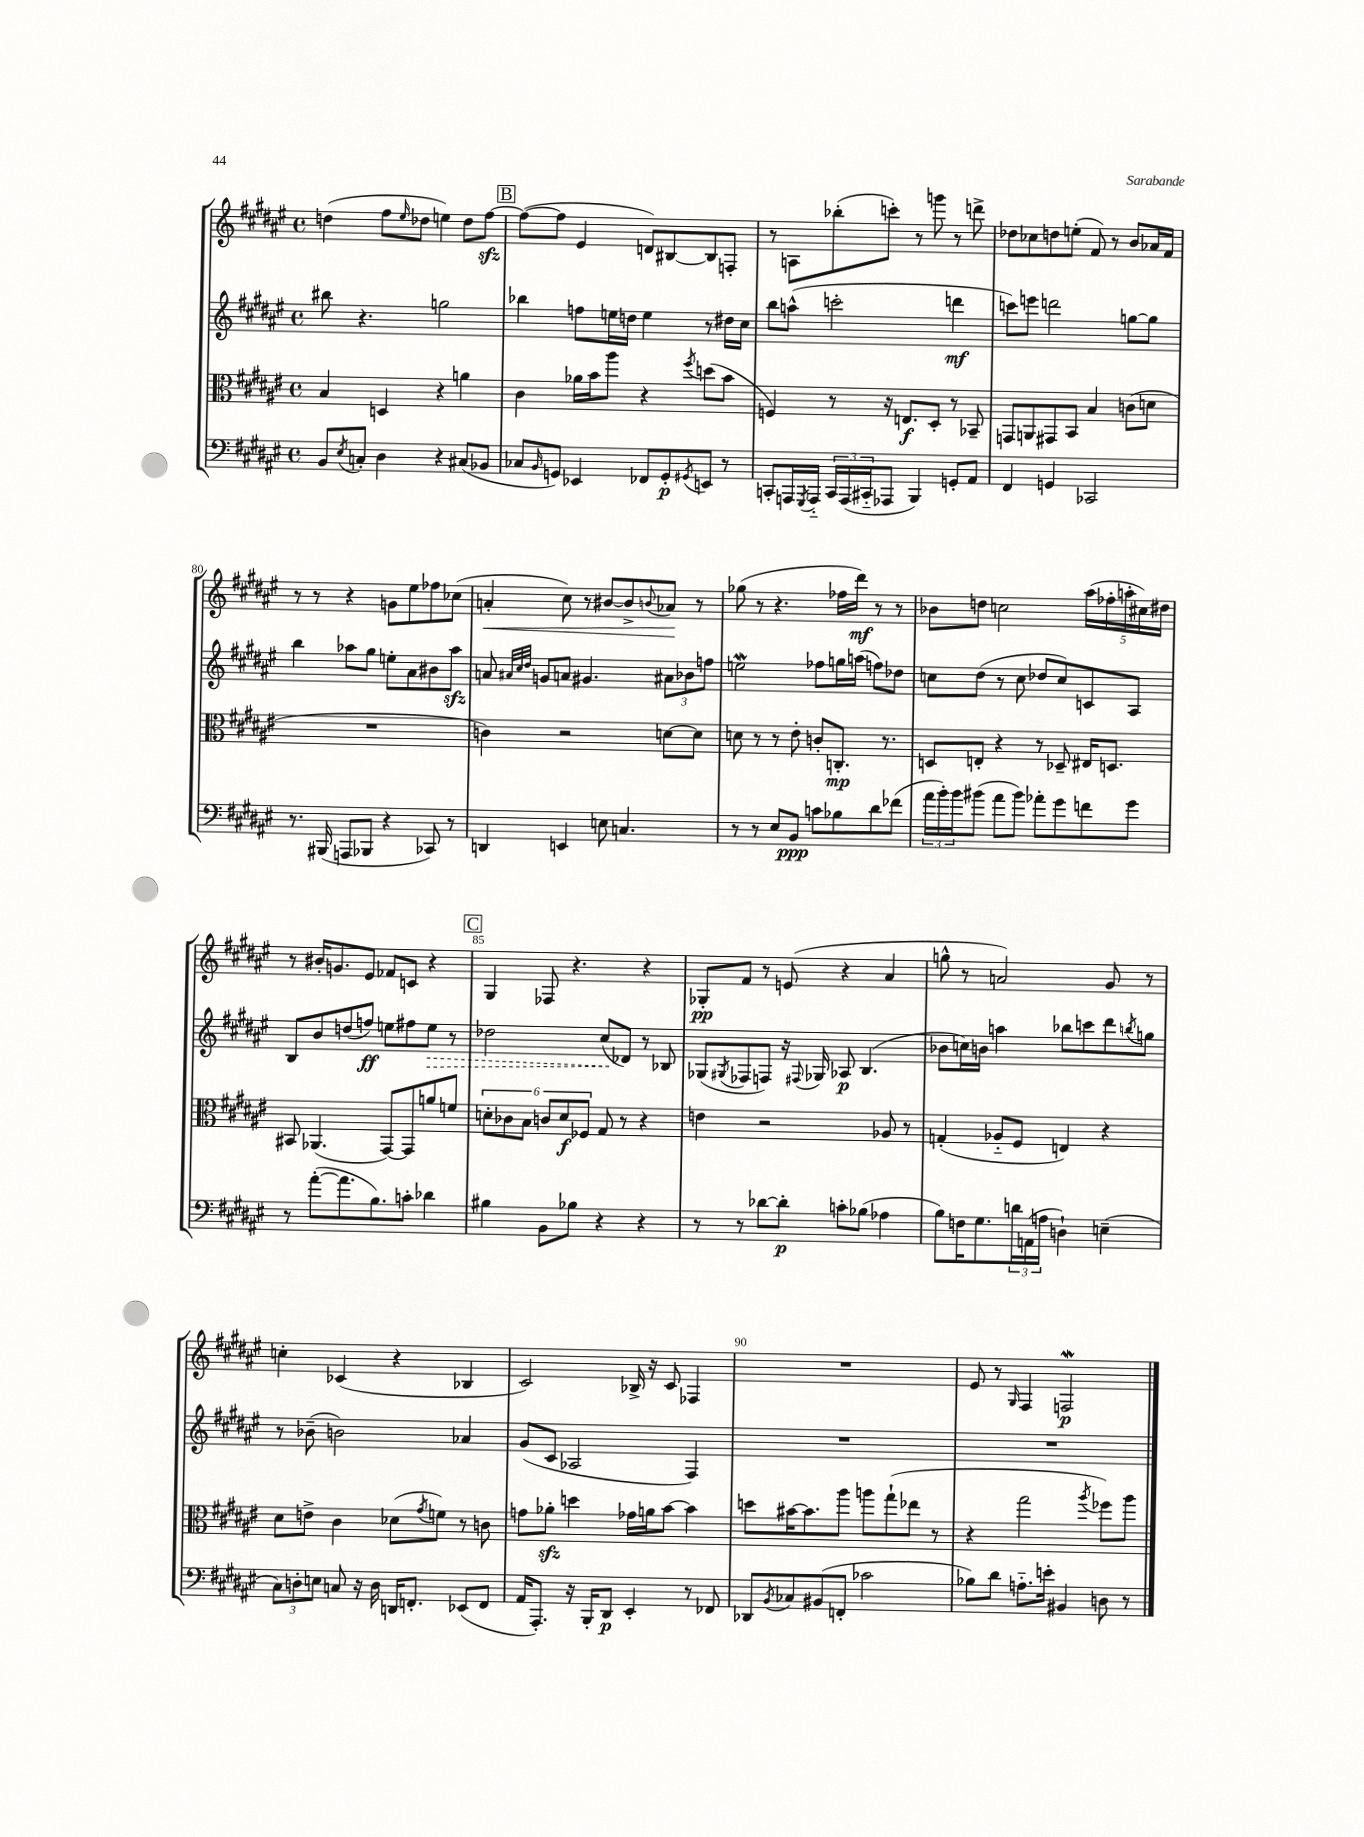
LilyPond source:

<<
\new StaffGroup <<
\new Staff = "s0" {
    \clef treble \key fis \major \defaultTimeSignature \time 4/4
    d''4( fis''8 \grace { eis''16 } des''8 e''4) des''8 fis''8~\sfz |
    \mark \markup { \box "B" } fis''8~( fis''8 eis'4 d'8) bis8~ bis8 f8-. |
    r8 a8 bes''8-.( c'''8-.) r8 g'''8 r8 d'''8-> |
    des''8 ces''8 d''8 e''8-.( fis'8) r8 b'8 aes'16 fis'16 |
    r8 r8 r4 g'8 eis''8 fes''8 ces''8( |
    a'4-.\< cis''8) r8 bis'8~ bis'8-> \appoggiatura { b'8 } aes'8\! r8 |
    ges''8( r8 r4. fes''16 dis'''16\mf) r8 r8 |
    bes'8 d''8 c''2 \tuplet 5/4 { ais''16( fes''16-. a''16-. cis''16) dis''16 } |
    r8 bis'16-. g'8. eis'8 fes'8 c'8 r4 |
    \mark \markup { \box "C" } gis4 fes8 r4. r4 |
    ges8-.\pp fis'8 r8 e'8( r4 ais'4 |
    g''8-^ r8 a'2) gis'8 r8 |
    c''4-. ces'4( r4 bes4 |
    cis'2) bes16-> r16 cis'8 fes4 |
    R1 |
    eis'8 r8 \grace { gis16 } fis4 f2\mordent\p \bar "|." |
}
\new Staff = "s1" {
    \clef treble \key fis \major \defaultTimeSignature \time 4/4
    bis''8 r4. g''2 |
    \mark \markup { \box "B" } bes''4 f''8 e''16 d''16 e''4 r8 dis''16 cis''16 |
    b''8 a''8-^( c'''2-. d'''4\mf |
    c'''8) e'''8 d'''2 g''8~ g''8 |
    b''4 aes''8 gis''8 e''8-. ais'8 bis'8 aes''8\sfz |
    a'8 \grace { ais'32 cis''32 dis''32 } g'8 a'8 gis'4. \tuplet 3/2 { ais'8 bes'8 f''8 } |
    e''2\mordent fes''8 g''16 a''16( f''8) des''8 |
    c''8 dis''8( r8 c''8 des''8 c''8) c'8 ais8 |
    b8 b'8 d''8( f''8\ff) e''8 fis''8 \once \override Hairpin.style = #'dashed-line e''8\> r8 |
    \mark \markup { \box "C" } des''2 cis''8\!( des'8) r8 bes8 |
    ges8( \acciaccatura { gis8 } fes8 f8) r16 \appoggiatura { fis8 } ges16 aes8\p b4.( |
    bes'8 c''16) b'16 a''4 bes''8 c'''8 dis'''8 \acciaccatura { b''8 } g''8 |
    r8 bes'8--( b'2) aes'4 |
    gis'8( cis'8 aes2 fis4) |
    R1 |
    R1 \bar "|." |
}
\new Staff = "s2" {
    \clef alto \key fis \major \defaultTimeSignature \time 4/4
    b4 d4 r4 a'4 |
    \mark \markup { \box "B" } cis'4 aes'16 b'16 ais''8 r4 \acciaccatura { fis''8 } d''8( b'8 |
    f4) r8 r16 e8.\f dis8-. r8 bes,8-- |
    g,8 a,8 gis,8 b,8 b4 c'8( d'8 |
    R1 |
    c'4) r2 d'8~ d'8 |
    d'8 r8 r8 eis'8-. c'8-. c8.-.\mp r8. |
    d8 e8-. r4 r8 des8-- eis16 d8. |
    bis,8 aes,4.( gis,8~) gis,8 a'8 f'8 |
    \mark \markup { \box "C" } \tuplet 6/4 { d'8-. ces'8 b8 c'8 d'8\f fes8 } gis8 r8 r4 |
    e'4 r2 aes8 r8 |
    g4-.( aes8-_ fis8 e4) r4 |
    dis'8 e'8-> cis'4 des'8( \acciaccatura { gis'8 } f'8) r8 c'8 |
    g'8 aes'8-.\sfz d''4 ges'16 a'16 b'8~ b'4 |
    d''8 bis'16~ bis'8. ais''8 a''8 gis''8-!( ees''8 r8 |
    r4 gis''2 \acciaccatura { ais''8 } fes''8) ais''8 \bar "|." |
}
\new Staff = "s3" {
    \clef bass \key fis \major \defaultTimeSignature \time 4/4
    b,8 \acciaccatura { eis8 } c8-. dis4 r4 cis8( bes,8 |
    \mark \markup { \box "B" } ces8 \grace { b,16 } g,8) ees,4 fes,8 g,8-.\p \acciaccatura { gis,8 } e,8 r8 |
    c,8-. a,,16 \acciaccatura { gis,,8 } a,,16-_ \tuplet 3/2 { c,16 a,,16( cis,16-_ } aes,,8 b,,4) g,8-. ais,8 |
    fis,4 g,4 ces,2 |
    r8. bis,,16( a,,8 bes,,8 r4 ces,8) r8 |
    d,4 e,4 e8 c4. |
    r8 r8 eis8 b,8\ppp c'8 bes8 dis'8 fes'8( |
    \tuplet 3/2 { ais'16 b'16-.) b'16 } bis'8( ais'8 bis'8) aes'8-. gis'8 f'8 gis'8 |
    r8 ais'8~-.( ais'8. b8.) c'8-. des'4 |
    \mark \markup { \box "C" } bis4 b,8 bes8 r4 r4 |
    r8 r8 des'8~ des'8-.\p c'8-. bes8( aes4 |
    b8) f16 gis8. \tuplet 3/2 { d'16 a,16( a16 } d4-!) e4--( |
    \tuplet 3/2 { cis8) d8-. e8 } c8 r16 d16 d,16 f,8.-. ees,8( f,8 |
    ais,16 ais,,8.-.) r16 b,,16-. dis,8\p eis,4-. r8 fes,8 |
    des,8 \acciaccatura { b,8 } ces8 bis,8( f,8-. ces'2 |
    bes8) dis'8 a8.-_ e'16-. bis,4 d8 r8 \bar "|." |
}
>>
>>
\layout { \context { \Score currentBarNumber = #76 \override BarNumber.break-visibility = ##(#f #t #t) barNumberVisibility = #(every-nth-bar-number-visible 5) } }
